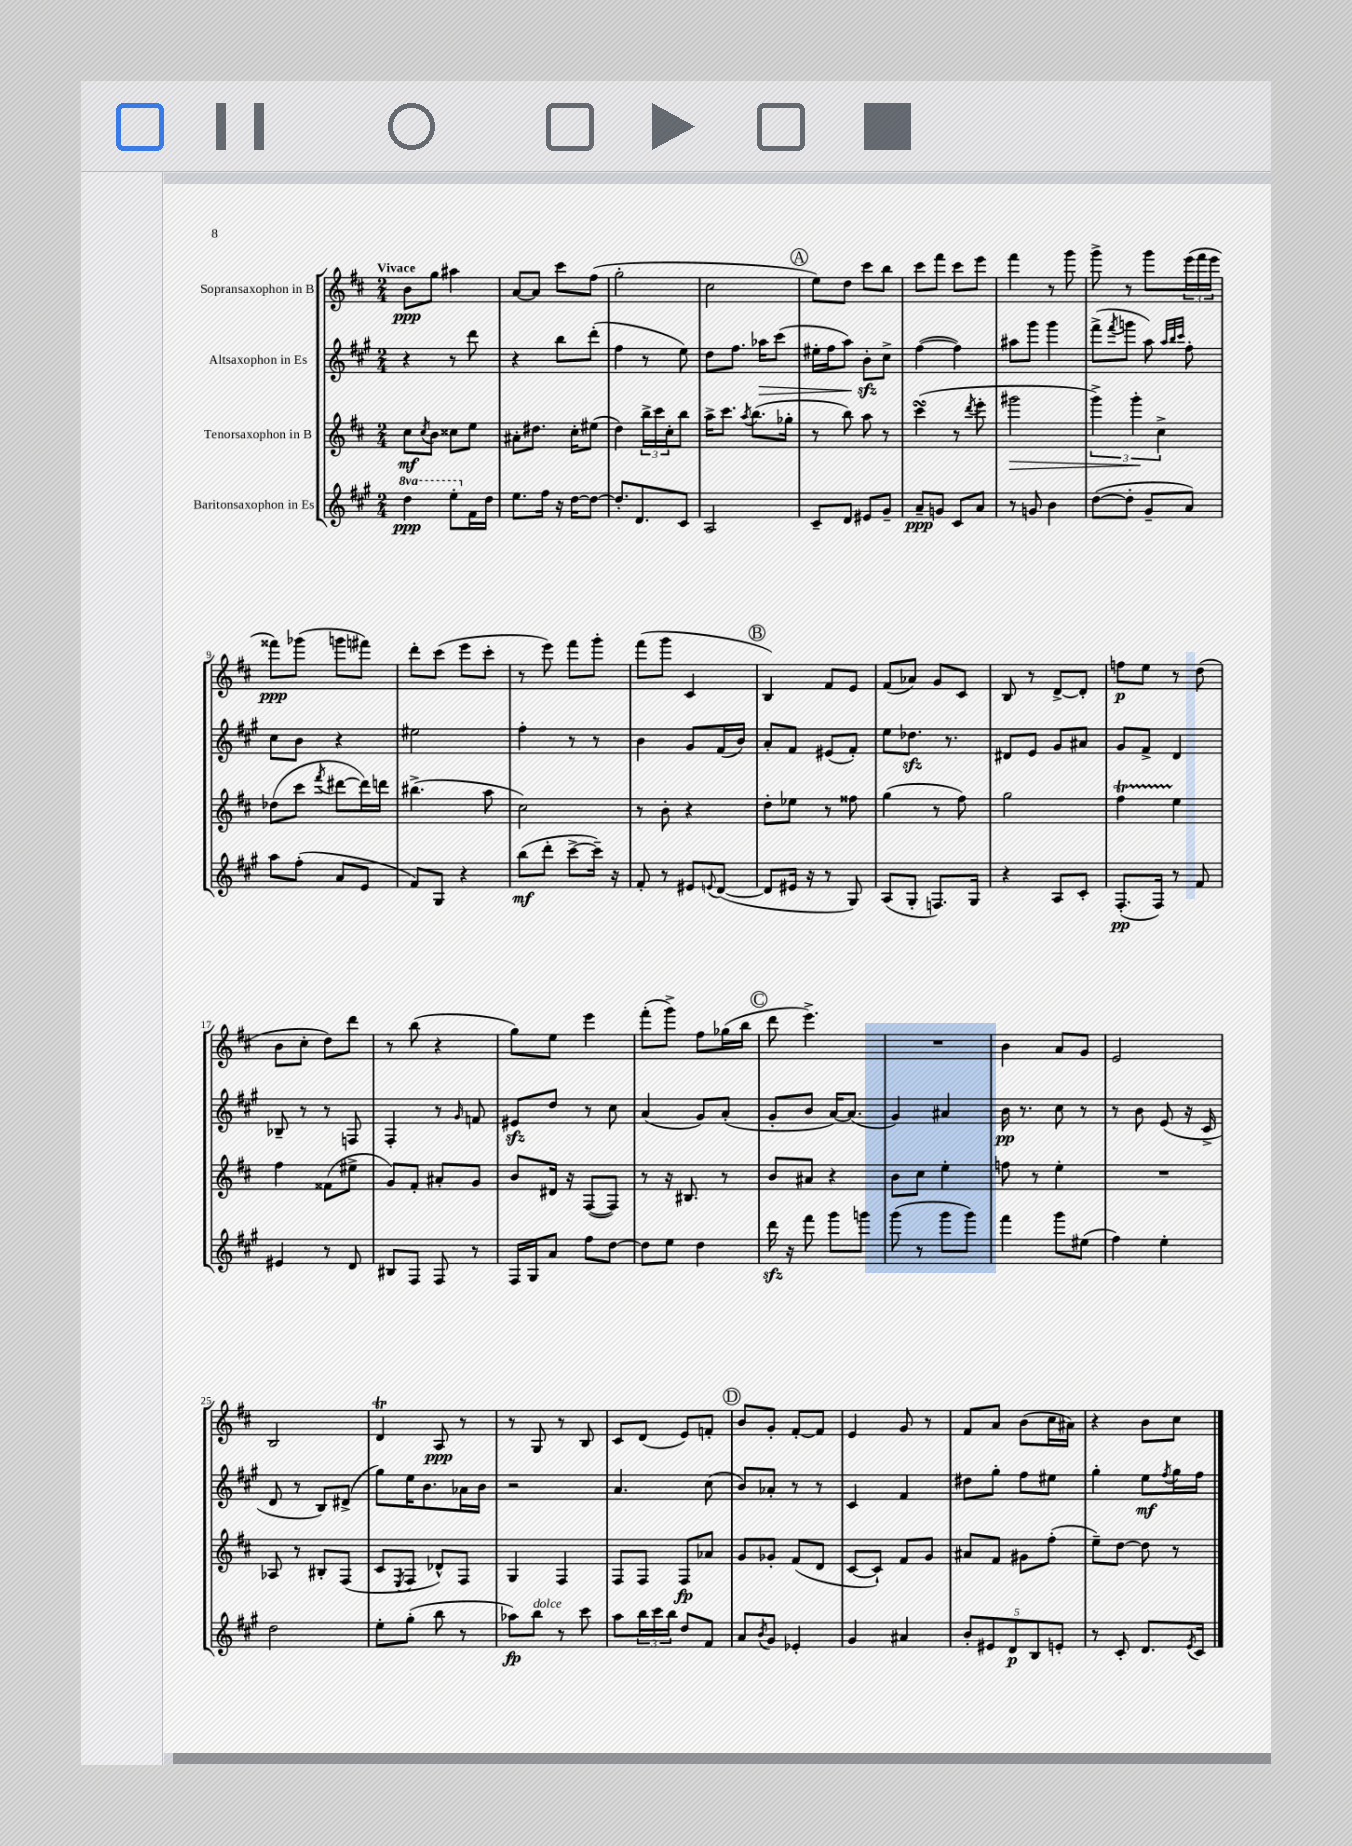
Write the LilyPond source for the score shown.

<<
\new StaffGroup <<
\new Staff = "s0" \with { instrumentName = "Sopransaxophon in B" } {
    \clef treble \key d \major \numericTimeSignature \time 2/4 \tempo "Vivace"
    b'8\ppp g''8 ais''4 |
    a'8~ a'8 cis'''8 fis''8( |
    g''2-. |
    cis''2 |
    \mark \markup { \circle "A" } e''8) d''8 cis'''8 b''8 |
    cis'''8 fis'''8 cis'''8 e'''8 |
    fis'''4 r8 g'''8 |
    g'''8-> r8 g'''8 \tuplet 3/2 { e'''16( fis'''16 e'''16 } |
    fisis'''8\ppp) ges'''8( g'''8 fis'''8) |
    d'''8-. cis'''8( e'''8 cis'''8-. |
    r8 e'''8) fis'''8 g'''8-. |
    fis'''8( g'''8 cis'4 |
    \mark \markup { \circle "B" } b4) fis'8 e'8 |
    fis'8( aes'8) g'8 cis'8 |
    b8 r8 d'8~-> d'8-. |
    f''8\p e''8 r8 d''8( |
    b'8 cis''8-. d''8) d'''8 |
    r8 b''8( r4 |
    g''8) e''8 e'''4 |
    fis'''8-.( g'''8->) fis''8 ges''16( b''16 |
    \mark \markup { \circle "C" } d'''8 e'''4.->) |
    R2 |
    b'4 a'8 g'8 |
    e'2 |
    b2 |
    d'4\trill a8\ppp r8 |
    r8 g8 r8 b8 |
    cis'8 d'8( e'8) f'8-. |
    \mark \markup { \circle "D" } b'8 g'8-. fis'8~-. fis'8 |
    e'4 g'8 r8 |
    fis'8 a'8 b'8( cis''16 ais'16) |
    r4 b'8 cis''8 \bar "|." |
}
\new Staff = "s1" \with { instrumentName = "Altsaxophon in Es" } {
    \clef treble \key a \major \numericTimeSignature \time 2/4
    r4 r8 d'''8 |
    r4 b''8 d'''8-.( |
    fis''4 r8 e''8) |
    d''8 fis''8. aes''16\> cis'''8( |
    \mark \markup { \circle "A" } eis''16-. fis''16 a''8) b'8-.\sfz\! cis''8-> |
    fis''4~( fis''4) |
    ais''8 gis'''8 gis'''4 |
    fis'''8->( \acciaccatura { fis'''8 } g'''8 a''8) \grace { a''32 b''32 cis'''32 } fis''8-. |
    cis''8 b'8 r4 |
    eis''2 |
    fis''4-. r8 r8 |
    b'4 gis'8 fis'16( b'16) |
    \mark \markup { \circle "B" } a'8-. fis'8 eis'8( fis'8-.) |
    e''8 des''8.\sfz r8. |
    dis'8 e'8 gis'8 ais'8 |
    gis'8 fis'8-> d'4 |
    bes8-- r8 r8 f8 |
    fis4-. r8 \grace { gis'16 } f'8 |
    eis'8\sfz d''8 r8 cis''8 |
    a'4( gis'8) a'8-.( |
    \mark \markup { \circle "C" } gis'8-. b'8 a'16~) a'8.( |
    gis'4) ais'4 |
    b'16\pp r8. cis''8 r8 |
    r8 b'8 e'8( r16 cis'16-> |
    d'8 r8 b8) dis'8->( |
    gis''8) e''16 b'8. aes'16 b'16 |
    r2 |
    a'4. cis''8( |
    \mark \markup { \circle "D" } b'8) aes'8-. r8 r8 |
    cis'4 fis'4 |
    dis''8 gis''8-. fis''8 eis''8 |
    gis''4-. e''8\mf \acciaccatura { fis''8 } gis''16 fis''16 \bar "|." |
}
\new Staff = "s2" \with { instrumentName = "Tenorsaxophon in B" } {
    \clef treble \key d \major \numericTimeSignature \time 2/4
    cis''8\mf \acciaccatura { cis''8 } b'8 cisis''8 e''8 |
    ais'8-. dis''8. cis''16-. eis''8( |
    d''4) \tuplet 3/2 { b''16-> cis'''16 cis''16-. } b''8 |
    a''16-> cis'''8. \acciaccatura { a''8 } b''8.( ges''16-. |
    \mark \markup { \circle "A" } r8 b''8) a''8 r8 |
    cis'''4\turn( r8 \acciaccatura { d'''8 } e'''8-. |
    gis'''2\> |
    \tuplet 3/2 { g'''4->) g'''4-.\! cis''4-> } |
    des''8( cis'''8 \acciaccatura { fis'''8 } dis'''8~ dis'''16) d'''16 |
    bis''4.->( a''8 |
    cis''2) |
    r8 b'8-. r4 |
    \mark \markup { \circle "B" } d''8-. ees''8 r8 fisis''8 |
    g''4( r8 fis''8) |
    g''2 |
    fis''4\startTrillSpan e''4\stopTrillSpan |
    fis''4 fisis'8( eis''8-> |
    g'8) fis'8-. ais'8-. g'8 |
    b'8 dis'16 r16 fis8~( fis8) |
    r8 r16 bis8. r8 |
    \mark \markup { \circle "C" } b'8 ais'8 r4 |
    b'8 cis''8 e''4-. |
    f''8 r8 e''4-. |
    R2 |
    aes8 r8 bis8-. fis8( |
    cis'8 \acciaccatura { e8 } fis8 des'8-^) fis8 |
    g4 fis4 |
    fis8 fis8 fis8\fp aes'8 |
    \mark \markup { \circle "D" } g'8 ges'8-. fis'8( d'8 |
    cis'8~ cis'8-!) fis'8 g'8 |
    ais'8 fis'8 gis'8 fis''8-.( |
    e''8--) d''8~ d''8 r8 \bar "|." |
}
\new Staff = "s3" \with { instrumentName = "Baritonsaxophon in Es" } {
    \clef treble \key a \major \numericTimeSignature \time 2/4 \set Staff.ottavationMarkups = #ottavation-simple-ordinals
    \ottava #1 d'''4\ppp e'''8-. \ottava #0 fis'16 d''16 |
    e''8. fis''16 r16 d''16~ d''8~ |
    d''8.-. d'8. cis'8 |
    a2 |
    \mark \markup { \circle "A" } cis'8-- d'8 eis'8 gis'8-- |
    a'8--\ppp g'8 cis'8 a'8 |
    r8 g'8 b'4 |
    d''8~( d''8-. gis'8-- a'8) |
    a''8 fis''8-.( a'8 e'8 |
    fis'8) gis8 r4 |
    b''8\mf( d'''8-. cis'''8~-> cis'''16--) r16 |
    fis'8-. r8 eis'8 \appoggiatura { e'8 } d'8~( |
    \mark \markup { \circle "B" } d'8 eis'16 r16 r8 gis8) |
    a8( gis8-. f8.) gis16 |
    r4 a8 cis'8-. |
    fis8.-.\pp( fis16) r8 fis'8 |
    eis'4 r8 d'8 |
    bis8 fis8 fis8 r8 |
    fis16 gis16 a'8 fis''8 d''8~ |
    d''8 e''8 d''4 |
    \mark \markup { \circle "C" } d'''16\sfz r16 fis'''8 gis'''8 g'''8 |
    gis'''8( r8 gis'''8 gis'''8) |
    fis'''4 gis'''8 eis''8( |
    fis''4) e''4-. |
    d''2 |
    e''8-. gis''8-.( b''8 r8 |
    aes''8\fp) b''8^\markup { \italic "dolce" } r8 cis'''8 |
    a''8 \tuplet 3/2 { b''16 cis'''16 b''16 } d''8 fis'8 |
    \mark \markup { \circle "D" } a'8 \acciaccatura { b'8 } gis'8 ees'4-. |
    gis'4 ais'4 |
    \tuplet 5/4 { b'8-. eis'8 d'8\p b8 e'8-. } |
    r8 cis'8-. d'8. \acciaccatura { e'8 } cis'16 \bar "|." |
}
>>
>>
